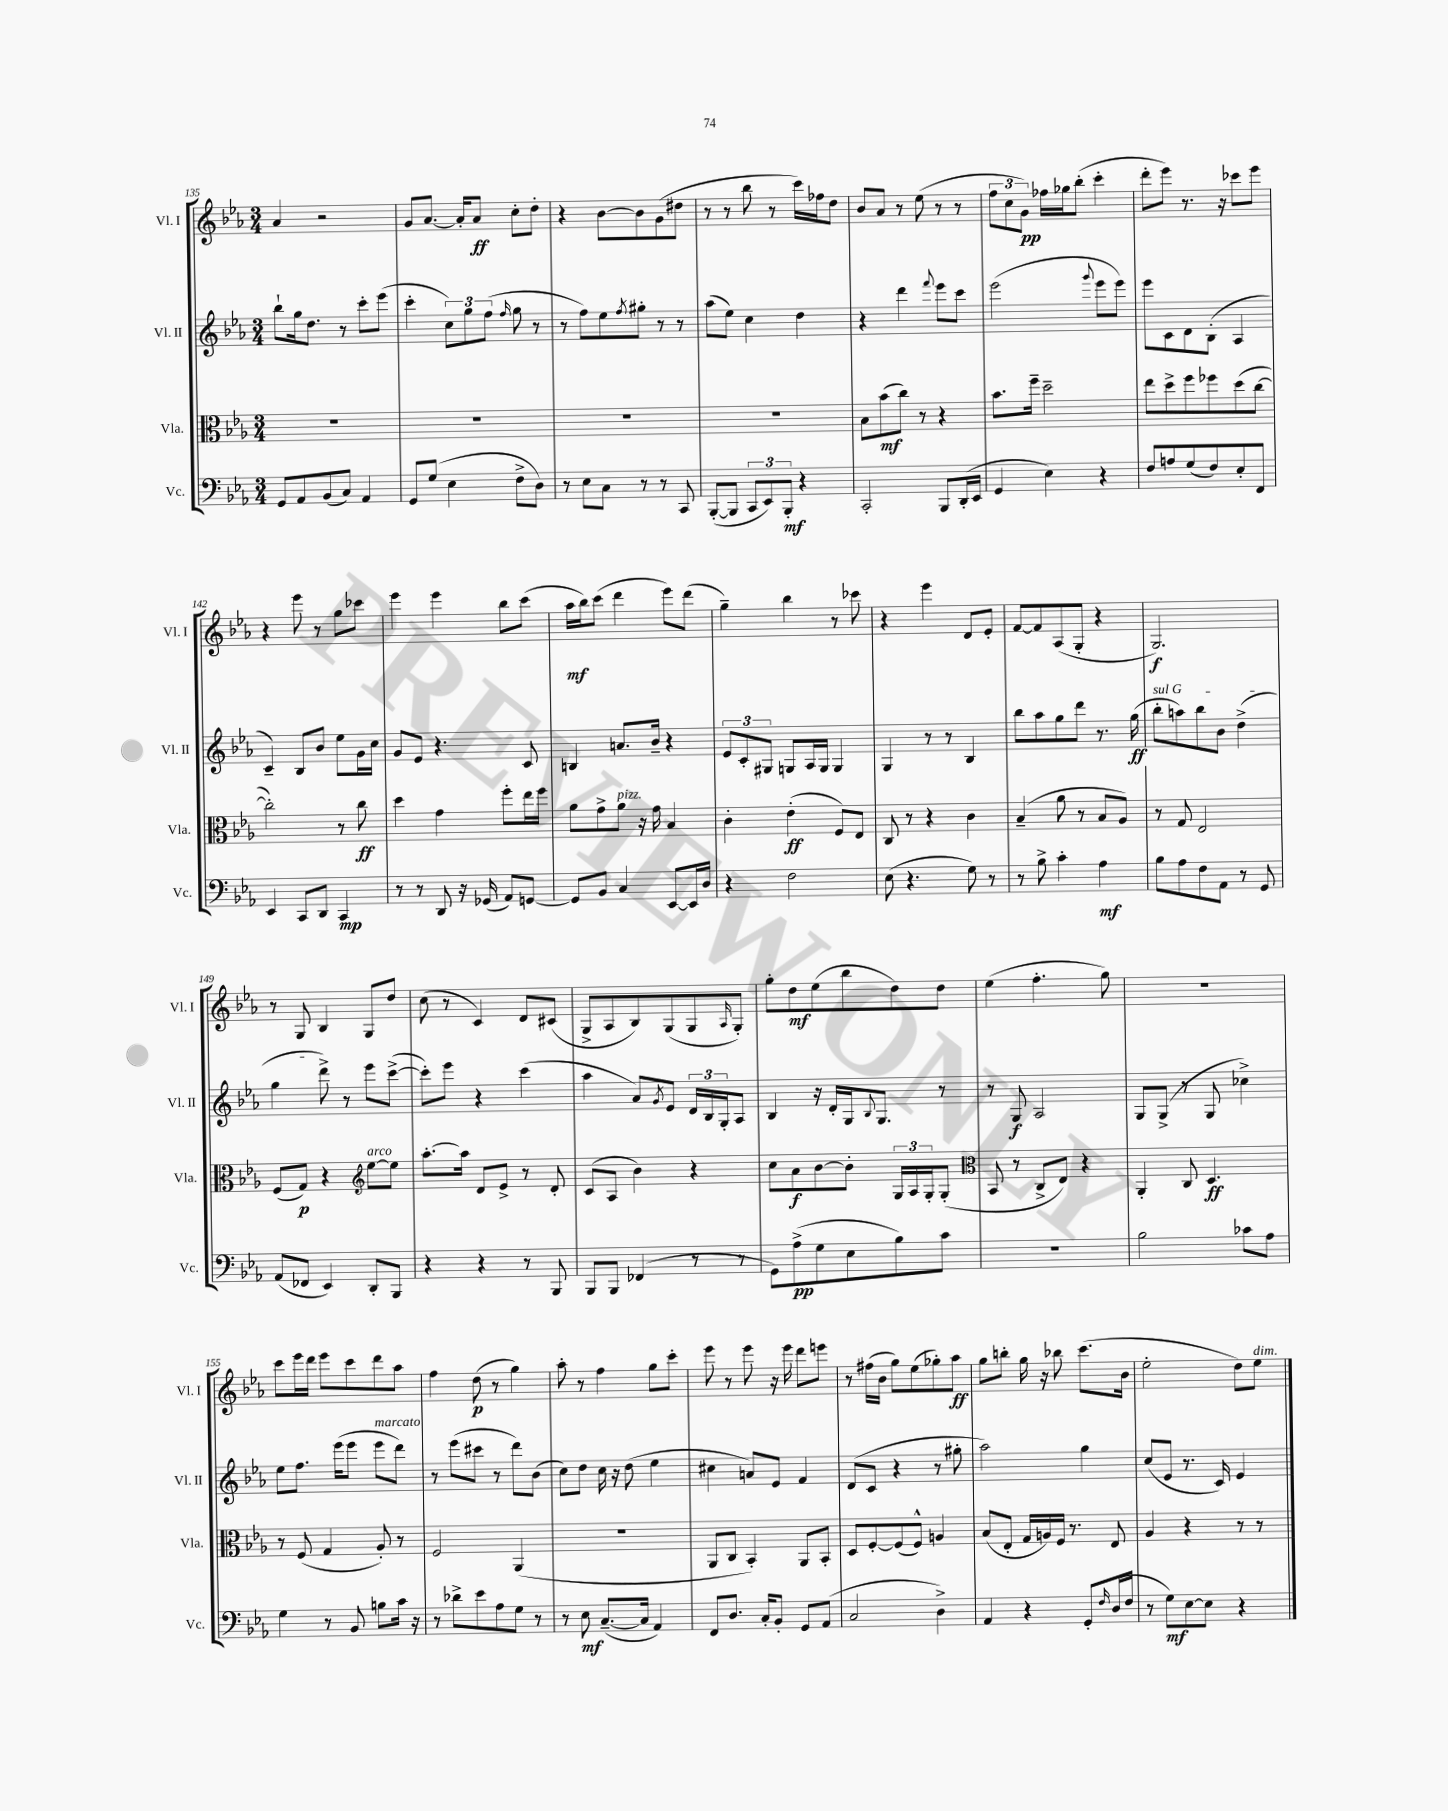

**kern	**kern	**kern	**kern
*staff4	*staff3	*staff2	*staff1
*clefF4	*clefC3	*clefG2	*clefG2
*k[b-e-a-]	*k[b-e-a-]	*k[b-e-a-]	*k[b-e-a-]
*M3/4	*M3/4	*M3/4	*M3/4
8GG	2.r	8bb-`	4a-
8AA-	.	16gg	.
.	.	8.dd	.
(8BB-	.	.	2r
8C)	.	8r	.
4AA-	.	8ccc'	.
.	.	(8eee-	.
=	=	=	=
8GG	2.r	4ccc'	8g
(8G	.	.	[8.a-
4E-	.	12cc)	.
.	.	.	16a-']
.	.	12gg	.
.	.	.	8a-
.	.	(12ff	.
.	.	16qqff	.
8F^	.	8gg	8cc'
8D)	.	8r	8dd'
=	=	=	=
8r	2.r	8r	4r
8E-	.	8ff)	.
8C	.	8ee-	[8b-
.	.	8qff	.
8r	.	8gg#'	8b-]
8r	.	8r	(8g
8CC	.	8r	8dd#
=	=	=	=
([8BBB-'	2.r	(8aa-	8r
8BBB-]	.	8ee-)	8r
12CC	.	4cc	8bb-
12EE-)	.	.	.
.	.	.	8r
12BBB-'	.	.	.
4r	.	4dd	16ccc)
.	.	.	16ff-
.	.	.	8dd
=	=	=	=
2CC'	8B-	4r	8b-
.	(8b-	.	8a-
.	8cc)	4ddd	8r
.	8r	.	(8ee-
.	.	8qqfff	.
8BBB-	4r	8eee-	8r
(16DD'	.	8ccc	8r
16EE-	.	.	.
=	=	=	=
4GG	8.b-	(2eee-	12ff
.	.	.	12cc
.	.	.	12g)
.	16ff~	.	.
4E-)	2dd~	.	16ff-
.	.	.	16gg-
.	.	.	(8bb-'
.	.	8qqggg	.
4r	.	8eee-	4ccc'
.	.	8eee-)	.
=	=	=	=
8F	8ee-	8eee-	8ddd'
8A	8dd^	8c	8eee-)
(8G	8ff	8d	8.r
8F)	8ff-	(8B-'	.
.	.	.	16r
8E-'	(8dd	4A-	8ccc-
8FF	[8cc	.	8eee-
=	=	=	=
4EE-	2cc'])	4c~)	4r
8CC	.	8B-	8eee-
8DD	.	8b-	8r
4CC	8r	8ee-	8gg
.	8cc	16g	8ccc-
.	.	16cc	.
=	=	=	=
8r	4dd	8g	4eee-
8r	.	8e-	.
8DD	4g	4.r	4eee-
16r	.	.	.
(16GG-	.	.	.
8AA-)	8ff'	.	8bb-
[8GG	16ee-	8c	(8ccc
.	16ff	.	.
=	=	=	=
8GG]	8a-	4B	16aa-
.	.	.	16bb-)
8BB-	8g^	.	(8ccc
4C	8a-	8.a	4ddd
.	16r	.	.
.	16g	16b-~	.
[8EE-	4B-	4r	8eee-)
16EE-]	.	.	(8ddd
16D	.	.	.
=	=	=	=
4r	4c'	12e-	4gg~)
.	.	12c'	.
.	.	12G#	.
2F	(4e-'	8G	4bb-
.	.	16A-	.
.	.	16G	.
.	8F)	4G	8r
.	8E-	.	8ccc-
=	=	=	=
(8E-	8C	4G	4r
4.r	8r	.	.
.	4r	8r	4eee-
.	.	8r	.
8G)	4c	4B-	8d
8r	.	.	8e-'
=	=	=	=
8r	(4B-~	8bb-	[8f
8B-^	.	8aa-	8f]
4c'	8a-	8gg	(8A-
.	8r	8ddd	8G'
4A-	8B-	8.r	4r
.	8A-)	.	.
.	.	(16gg	.
=	=	=	=
8B-	8r	8bb-'	2.G)
8A-	8G	8aa)	.
8F	2E-	8bb-	.
8AA-	.	8b-	.
8r	.	(4dd^	.
8GG	.	.	.
=	=	=	=
(8AA-	(8F	4gg	8r
8FF-	8G)	.	8G
4EE-)	4r	8ddd^)	4B-
.	.	8r	.
*	*clefG2	*	*
8DD'	[8ee-	8eee-	8G
8BBB-	8ee-]	([8ccc^	8dd
=	=	=	=
4r	[8.aa-'	8ccc'])	(8cc
.	.	8eee-	8r
.	16aa-]	.	.
4r	8d	4r	4c)
.	8e-^	.	.
8r	8r	(4ccc	8d
8BBB-	8d'	.	(8c#
=	=	=	=
8BBB-	(8c	4aa-	8G^
8BBB-	8A-	.	8A-
(4FF-	4b-)	8a-)	8B-)
.	.	8qg	.
.	.	8e-	(8G
8r	4r	24d	8G
.	.	24B-	.
.	.	24G'	.
.	.	.	16qqA-
8r	.	8A-	8G')
=	=	=	=
8GG)	8cc	4B-	8gg'
(8A-^	8a-	.	8dd
8G	[8b-	16r	(8ee-
.	.	16d'	.
8E-	8b-']	16G	8bb-
.	.	8qqB-	.
.	.	8.G	.
8B-)	24G	.	8dd)
.	24A-	.	.
.	24G'	.	.
8c	(8G'	8r	8dd
=	=	=	=
*	*clefC3	*	*
2.r	8BB-	8r	(4ee-
.	8r	8G	.
.	8C^	2A-	4.ff'
.	8E-)	.	.
.	4r	.	.
.	.	.	8gg)
=	=	=	=
2B-	4AA-'	8G	2.r
.	.	(8G^	.
.	8C	8r	.
.	4.D	8G	.
8c-	.	4cc-^)	.
8A-	.	.	.
=	=	=	=
4G	8r	8ee-	8ccc
.	(8F	8.ff	16eee-
.	.	.	16ddd
8r	4G	.	8eee-
.	.	(16eee-	.
8BB-	.	8eee-	8ccc
8B	8A-')	8eee-	8ddd
16c	8r	8ddd)	8aa-
16r	.	.	.
=	=	=	=
8r	2F	8r	4ff
8d-^	.	(8eee-	.
8e-	.	8ccc#	(8dd
8A-	.	8r	8r
8G	(4AA-	8ddd)	4gg)
8r	.	(8b-	.
=	=	=	=
8r	2.r	8cc)	8aa-'
8E-	.	8dd	8r
([8.C~	.	16cc	4ff
.	.	16r	.
.	.	(8dd	.
16C]	.	.	.
4AA-)	.	4ee-	8gg
.	.	.	8ccc'
=	=	=	=
8FF	8AA-	4cc#	8eee-
8.D	8C	.	8r
.	4BB-')	8a)	8eee-
16C'	.	.	.
8BB-'	.	8e-	16r
.	.	.	16eee-
8GG	8AA-	4f	8ddd
(8AA-	8BB-'	.	8eee
=	=	=	=
2C	8D	(8d	8r
.	[8F'	8c	(16ff#
.	.	.	16b-
.	(8F]	4r	8gg)
.	8F^^)	.	(8ee-
4D^)	4A	8r	8gg-')
.	.	8gg#'	8aa-
=	=	=	=
4AA-	(8B-	2aa-)	8gg
.	8E-'	.	8bb'
4r	16G	.	16gg
.	16A)	.	16r
.	16F	.	8bb-
.	8.r	.	.
8GG'	.	4gg	(8.ccc
16qqF	.	.	.
(16D	8E-	.	.
16F	.	.	16b-
=	=	=	=
8r	4A-	(8cc	2ee-'
8G)	.	8e-	.
[8E-	4r	8.r	.
8E-]	.	.	.
.	.	16c)	.
4r	8r	4e-	8dd)
.	8r	.	8ee-
==	==	==	==
*-	*-	*-	*-
